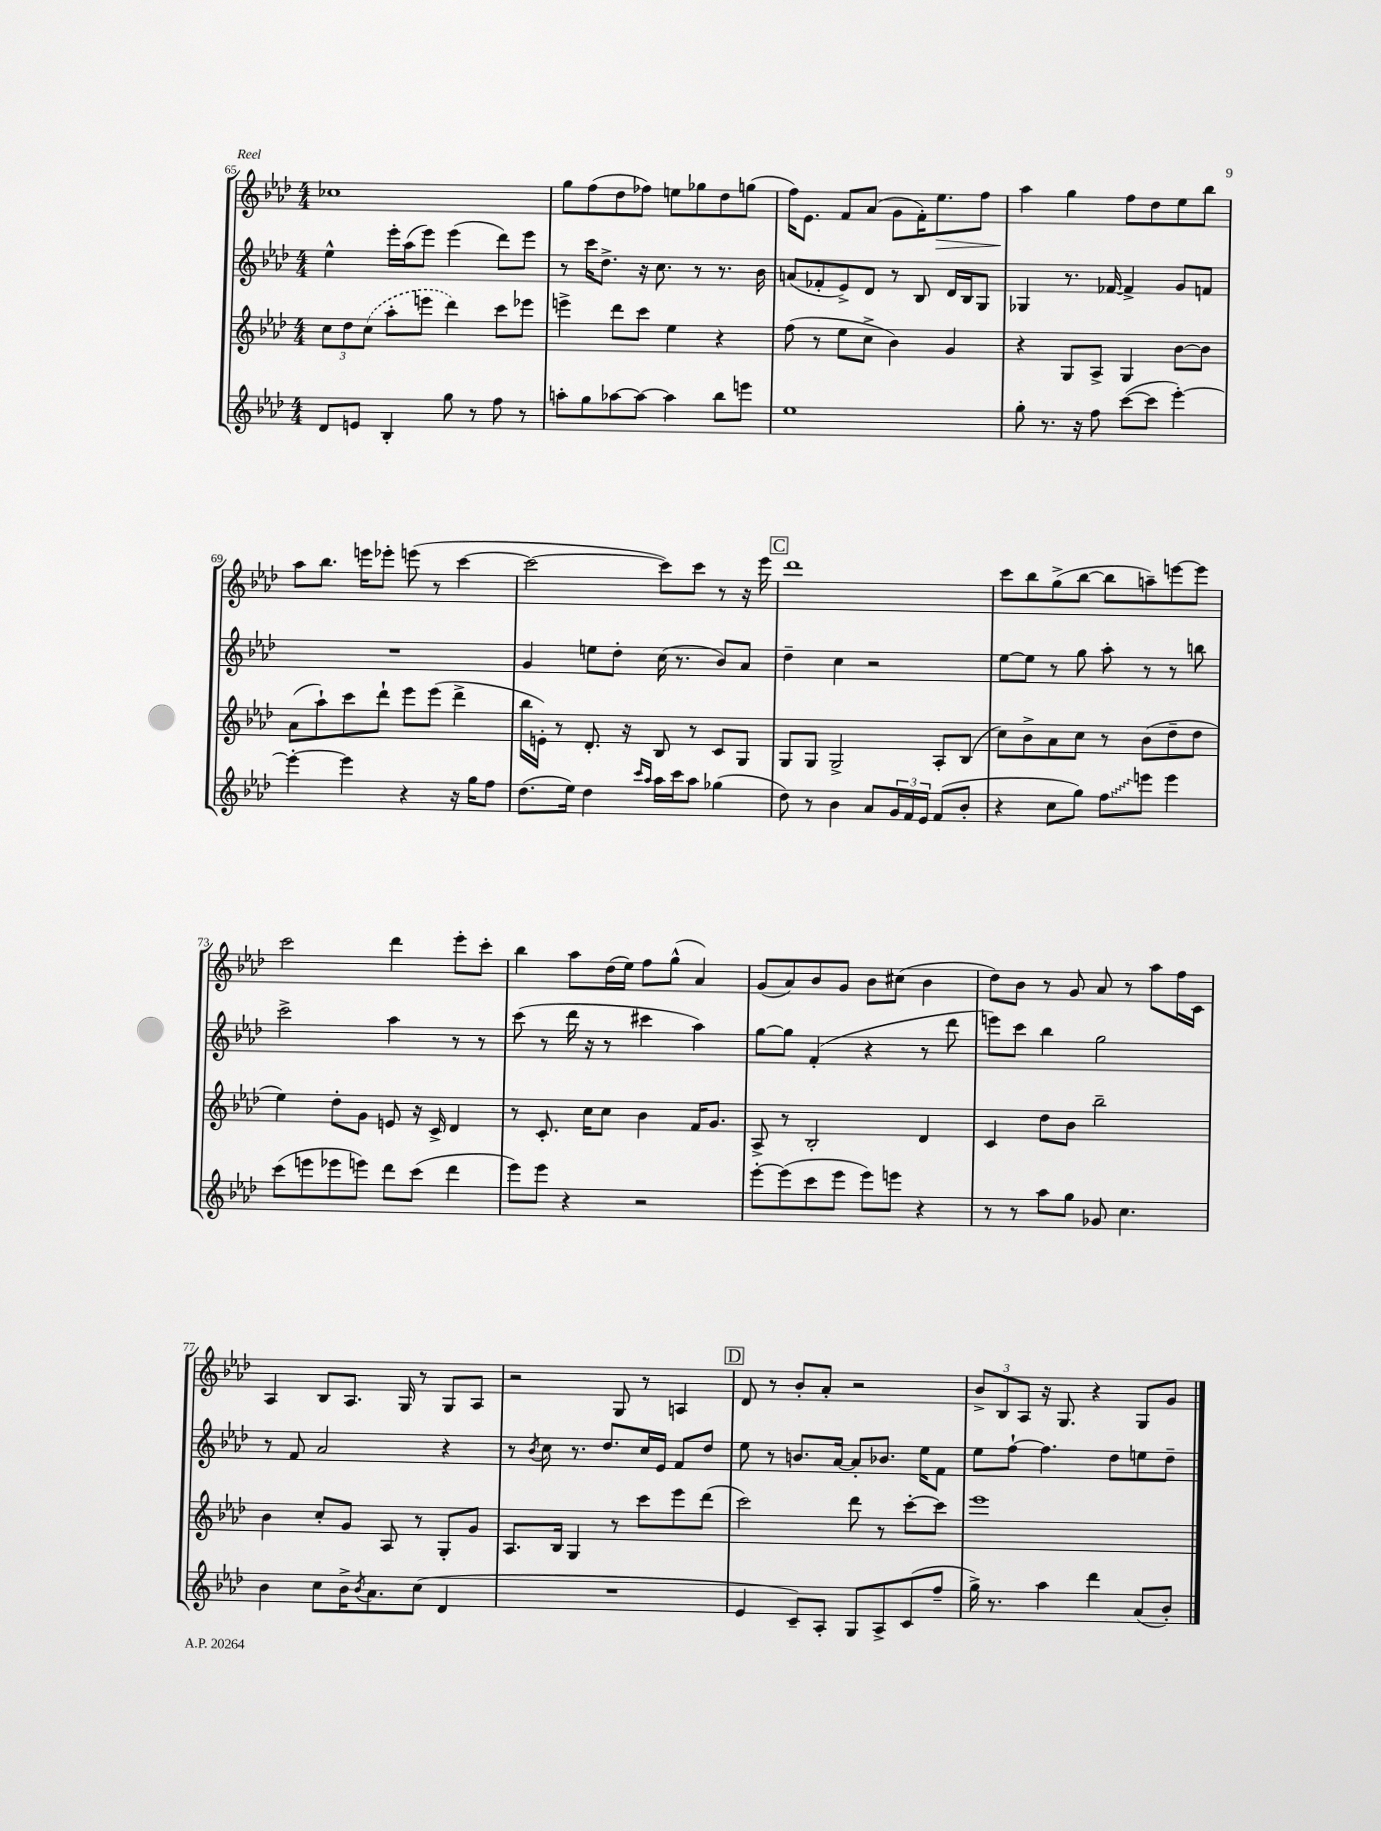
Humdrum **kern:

**kern	**kern	**kern	**kern
*staff4	*staff3	*staff2	*staff1
*clefG2	*clefG2	*clefG2	*clefG2
*k[b-e-a-d-]	*k[b-e-a-d-]	*k[b-e-a-d-]	*k[b-e-a-d-]
*M4/4	*M4/4	*M4/4	*M4/4
8d-	12cc	4ee-^^	1cc-
.	12dd-	.	.
8e	.	.	.
.	(12cc	.	.
4B-'	8aa-'	16eee-'	.
.	.	(16aa-	.
.	8eee	8eee-)	.
8gg	4ddd-)	(4eee-	.
8r	.	.	.
8ff	8ccc	8ddd-)	.
8r	8eee-	8eee-	.
=	=	=	=
8aa'	4eee^	8r	8gg
8gg	.	16ccc	(8ff
.	.	8.dd-^	.
[8aa-	8ddd-	.	8dd-
8aa-_	8ccc	16r	8ff-)
.	.	8.cc	.
4aa-]	4ee-	.	8ee
.	.	8r	8gg-
8bb-	4r	8.r	8dd-
8eee	.	.	(8gg
.	.	16b-	.
=	=	=	=
1ee-	(8ff	(8a	16ff)
.	.	.	8.e-
.	8r	8f-'	.
.	8ee-	8e-^)	8f
.	8cc^	8d-	(8a-
.	4b-)	8r	8g
.	.	8B-	16f')
.	.	.	8.ee-
.	4g	16d-	.
.	.	16B-	.
.	.	8G	8ff
=	=	=	=
8gg'	4r	4G-	4aa-
8.r	.	.	.
.	8G	8.r	4gg
16r	.	.	.
8ff	8A-^	.	.
.	.	[16f-	.
([8ccc	4G	4f-^]	8ff
8ccc]	.	.	8dd-
[4eee-')	[8b-	8g	8ee-
.	8b-]	8f	8bb-
=	=	=	=
4eee-'_	(8a-	1r	8aa-
.	8aa-`)	.	8.bb-
4eee-]	8ccc	.	.
.	.	.	16eee
.	8ddd-`	.	8eee-'
4r	8eee-	.	(8eee
.	(8eee-	.	8r
16r	4ddd-^	.	[4ccc
16gg	.	.	.
8ff	.	.	.
=	=	=	=
(8.dd-	16bb-	4g	2ccc_
.	16e')	.	.
.	8r	.	.
16ee-)	.	.	.
4dd-	8.d-'	8ee	.
.	.	8dd-'	.
.	16r	.	.
16qqccc	.	.	.
16qqaa-	.	.	.
16aa-	8B-	(16cc	8ccc])
16ccc	.	8.r	.
8aa-	8r	.	8ccc
(4gg-	8c	8b-)	8r
.	8G	8a-	16r
.	.	.	16eee-
=	=	=	=
8dd-)	8G	4dd-~	1ddd-
8r	8G	.	.
4b-	2G^	4cc	.
8a-	.	2r	.
24g	.	.	.
24f	.	.	.
24e-	.	.	.
(8f	8A-'	.	.
8b-'	(8B-	.	.
=	=	=	=
4r	8cc)	[8ee-	8ccc
.	8b-^	8ee-]	8bb-
8cc	8a-	8r	(8gg^
8gg)	8cc	8gg	[8bb-
8ff	8r	8aa-'	8bb-]
8eee	(8b-	8r	8aa~)
4eee	8dd-~	8r	[8eee
.	8dd-	8bb	8eee]
=	=	=	=
(8ccc	4ee-)	2ccc^	2ccc
8eee	.	.	.
8eee-	8dd-'	.	.
8eee)	8g	.	.
8ddd-	8e	4aa-	4ddd-
(8ccc	16r	.	.
.	16c^	.	.
4ddd-	4d-	8r	8eee-'
.	.	8r	8ccc'
=	=	=	=
8eee-)	8r	(8ccc	4bb-
8eee-	8.c'	8r	.
4r	.	16ddd-	8aa-
.	16cc	16r	.
.	8cc	8r	(16dd-
.	.	.	16ee-)
2r	4b-	4ccc#	8ff
.	.	.	(8gg^^
.	16f	4aa-)	4a-)
.	8.g	.	.
=	=	=	=
[8eee-'	8A-^	[8gg	(8g
(8eee-]	8r	8gg]	8a-)
8ccc	2B-'	(4f'	8b-
8eee-	.	.	8g
8eee-)	.	4r	8b-
8eee	.	.	(8cc#
4r	4d-	8r	4b-
.	.	8ddd-	.
=	=	=	=
8r	4c	8eee)	8dd-)
8r	.	8ccc	8b-
8aa-	8dd-	4bb-	8r
8gg	8b-	.	8g
8g-	2bb-~	2gg	8a-
4.cc	.	.	8r
.	.	.	8aa-
.	.	.	16ff
.	.	.	16c
=	=	=	=
4b-	4b-	8r	4A-
.	.	8f	.
8cc	8cc'	2a-	8B-
16b-^	8g	.	8.A-
8qb-	.	.	.
8.a-	.	.	.
.	8A-	.	.
.	.	.	16G
(8cc	8r	.	8r
4d-	8G'	4r	8G
.	8g	.	8A-
=	=	=	=
1r	8.A-	8r	2r
.	.	8qb-	.
.	.	8cc	.
.	16B-	.	.
.	4G	8.r	.
.	.	8.dd-	.
.	8r	.	8G
.	8ccc	16cc	8r
.	.	16e-	.
.	8eee-	8f	4A
.	(8ddd-	8dd-	.
=	=	=	=
4e-	2ccc)	8ee-	8d-
.	.	8r	8r
8c~)	.	8.b	8b-'
8A-'	.	.	8a-'
.	.	[16a-	.
8G	8ddd-	8a-']	2r
8A-^	8r	8.b-	.
(8c	[8ccc'	.	.
.	.	16ee-	.
8ff~	8ccc]	8f	.
=	=	=	=
16gg^)	1eee-	8ee-	12b-^
8.r	.	.	.
.	.	.	12B-
.	.	[8ff`	.
.	.	.	12A-
4aa-	.	4.ff]	16r
.	.	.	8.G
4ddd-	.	.	4r
.	.	8dd-	.
(8a-	.	8ee	8G
8b-')	.	8dd-~	8g
==	==	==	==
*-	*-	*-	*-
